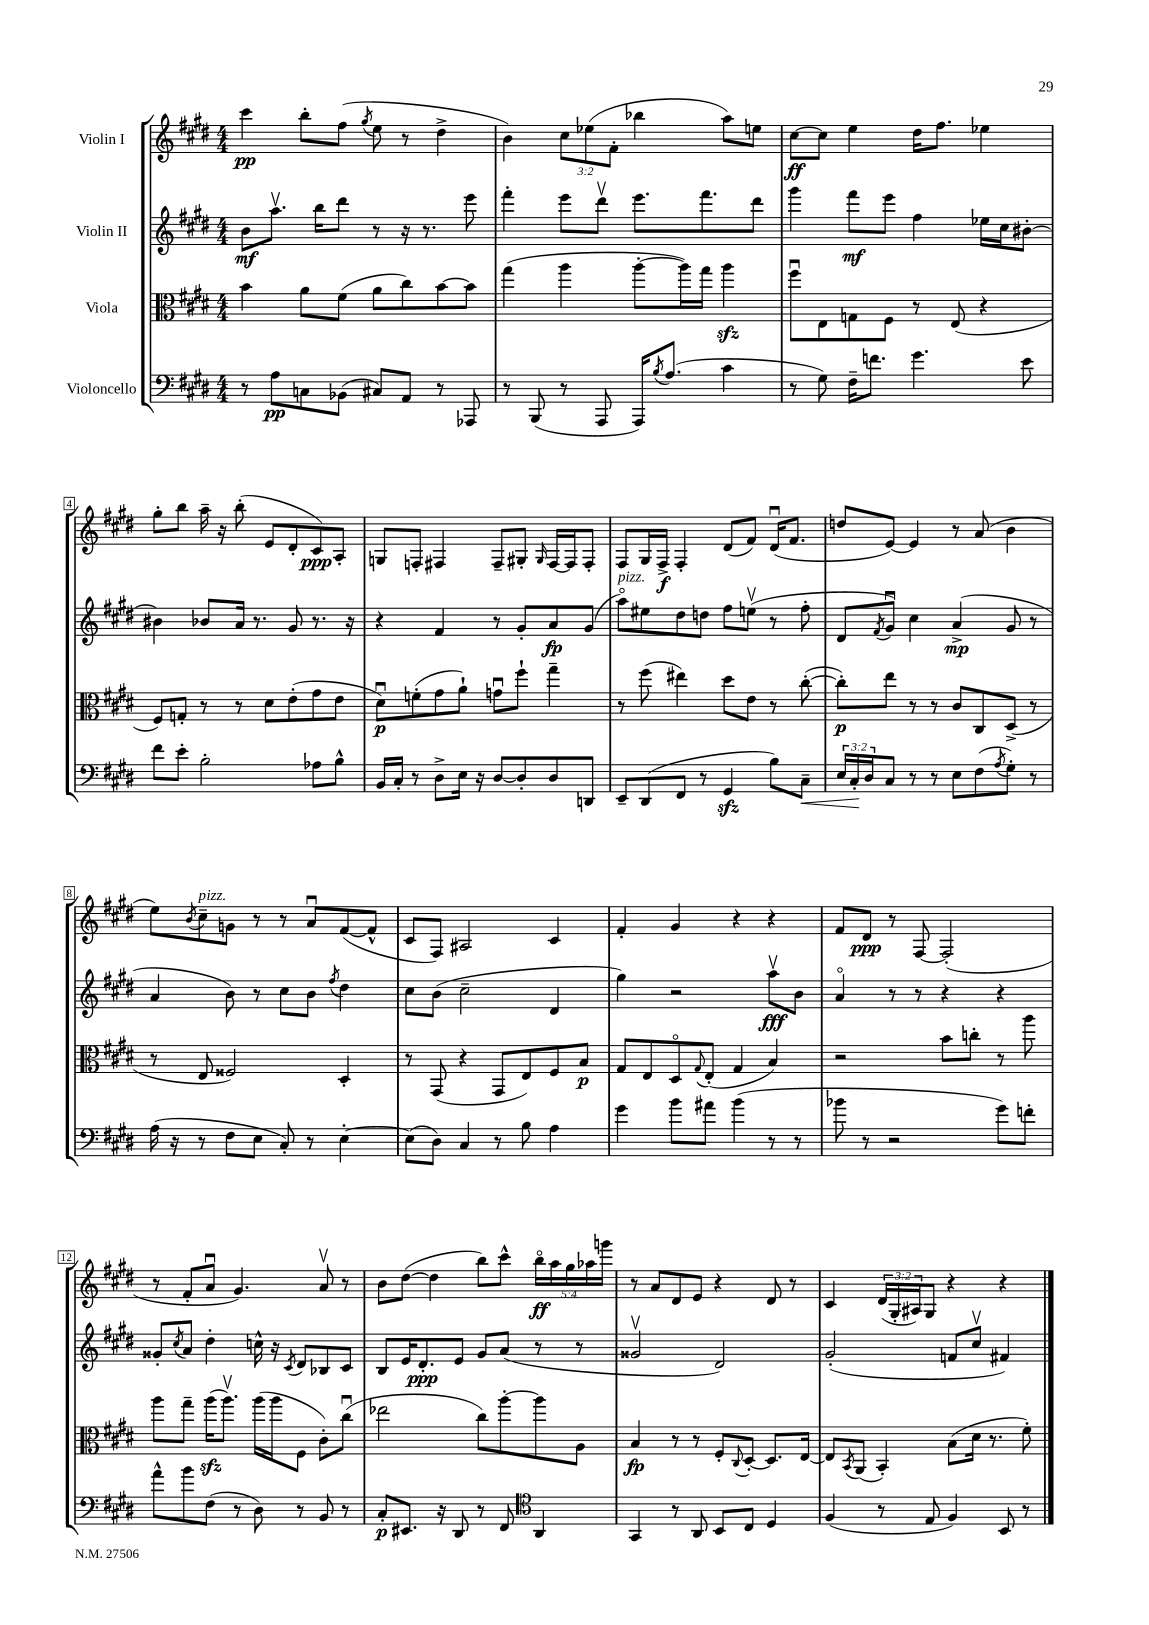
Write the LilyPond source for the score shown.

<<
\new StaffGroup <<
\new Staff = "s0" \with { instrumentName = "Violin I" } {
    \clef treble \key e \major \numericTimeSignature \time 4/4 \override Staff.TupletNumber.text = #tuplet-number::calc-fraction-text
    cis'''4\pp b''8-. fis''8( \acciaccatura { gis''8 } e''8 r8 dis''4-> |
    b'4) \tuplet 3/2 { cis''8 ees''8( fis'8-. } bes''4 a''8) e''8 |
    cis''8~\ff cis''8 e''4 dis''16 fis''8. ees''4 |
    gis''8-. b''8 a''16-- r16 b''8-.( e'8 dis'8-. cis'8\ppp) a8-. |
    g8 f8-. fis4 fis8-- gis8-. \grace { gis16 } fis16~ fis16 fis8-. |
    fis8 gis16 fis16->\f fis4-. dis'8( fis'8) dis'16\downbow( fis'8. |
    d''8 e'8~) e'4 r8 a'8( b'4 |
    e''8) \acciaccatura { b'8 } cis''8--^\markup { \italic "pizz." } g'8 r8 r8 a'8\downbow fis'8~( fis'8-^ |
    cis'8 fis8) ais2 cis'4 |
    fis'4-. gis'4 r4 r4 |
    fis'8 dis'8\ppp r8 fis8~ fis2-.( |
    r8 fis'8-. a'8\downbow gis'4.) a'8\upbow r8 |
    b'8 dis''8~( dis''4 b''8) cis'''8-^ \tuplet 5/4 { b''16\flageolet\ff a''16 gis''16 aes''16 g'''16 } |
    r8 a'8 dis'8 e'8 r4 dis'8 r8 |
    cis'4 \tuplet 3/2 { dis'16( gis16-. ais16) } gis8 r4 r4 \bar "|." |
}
\new Staff = "s1" \with { instrumentName = "Violin II" } {
    \clef treble \key e \major \numericTimeSignature \time 4/4
    b'8\mf a''8.\upbow b''16 dis'''8 r8 r16 r8. e'''8 |
    fis'''4-. e'''8 dis'''8\upbow e'''8. fis'''8. dis'''8 |
    gis'''4 fis'''8\mf e'''8 fis''4 ees''16 cis''16 bis'8~-. |
    bis'4 bes'8 a'16 r8. gis'8 r8. r16 |
    r4 fis'4 r8 gis'8-. a'8\fp gis'8( |
    a''8\flageolet^\markup { \italic "pizz." }) eis''8 dis''8 d''8 fis''8 e''8\upbow( r8 fis''8-. |
    dis'8 \acciaccatura { fis'8 } gis'8\downbow) cis''4 a'4->\mp( gis'8 r8 |
    a'4 b'8) r8 cis''8 b'8 \acciaccatura { fis''8 } dis''4 |
    cis''8 b'8( cis''2-- dis'4 |
    gis''4) r2 a''8\upbow\fff b'8 |
    a'4\flageolet r8 r8 r4 r4 |
    gisis'8-. \acciaccatura { cis''8 } a'8 dis''4-. c''16-^ r16 \acciaccatura { cis'8 } dis'8 bes8 cis'8 |
    b8 e'16 dis'8.-.\ppp e'8 gis'8 a'8( r8 r8 |
    gisis'2\upbow dis'2) |
    gis'2-.( f'8 cis''8\upbow fis'4) \bar "|." |
}
\new Staff = "s2" \with { instrumentName = "Viola" } {
    \clef alto \key e \major \numericTimeSignature \time 4/4
    b'4 a'8 fis'8( a'8 cis''8) b'8~ b'8 |
    gis''4( a''4 a''8~-. a''16) gis''16 a''4\sfz |
    fis''8\downbow e8 g8 fis8 r8 e8( r4 |
    fis8) g8-. r8 r8 dis'8 e'8-.( gis'8 e'8 |
    dis'8\downbow\p) f'8-.( gis'8 a'8-!) g'8\downbow fis''8-! gis''4-- |
    r8 fis''8( eis''4) dis''8 e'8 r8 cis''8~-.( |
    cis''8-.\p) e''8 r8 r8 cis'8 cis8 dis8->( r8 |
    r8 e8 fisis2) dis4-. |
    r8 gis,8( r4 gis,8 e8) fis8 b8\p |
    gis8 e8 dis8\flageolet \appoggiatura { gis8 } e8-.( gis4 b4) |
    r2 b'8 c''8-. r8 a''8 |
    a''8 gis''8-- a''16\sfz( a''8.\upbow) a''16( a''16 fis8 cis'8-.) cis''8\downbow( |
    ees''2 cis''8) a''8~-. a''8 a8 |
    b4\fp r8 r8 fis8-. \appoggiatura { cis8 } dis8~-. dis8. e16~ |
    e8 \acciaccatura { b,8 } a,8( b,4-.) b8( dis'16 r8. fis'8-.) \bar "|." |
}
\new Staff = "s3" \with { instrumentName = "Violoncello" } {
    \clef bass \key e \major \numericTimeSignature \time 4/4 \override Staff.TupletNumber.text = #tuplet-number::calc-fraction-text
    r8 a8\pp c8 bes,8( cis8) a,8 r8 aes,,8 |
    r8 b,,8( r8 a,,8 a,,16) \acciaccatura { b8 } a8.( cis'4 |
    r8 gis8) fis16-- f'8. gis'4. e'8 |
    fis'8 e'8-. b2-. aes8 b8-^ |
    b,16 cis16-. r8 dis8-> e16 r16 dis8~ dis8-. dis8 d,8 |
    e,8-- dis,8( fis,8 r8 gis,4\sfz b8) cis8--\< |
    \tuplet 3/2 { e16 cis16-.\! dis16 } cis8 r8 r8 e8 fis8( \acciaccatura { a8 } gis8-.) r8 |
    a16( r16 r8 fis8 e8 cis8-.) r8 e4~-. |
    e8( dis8) cis4 r8 b8 a4 |
    gis'4 b'8 ais'8 b'4( r8 r8 |
    bes'8 r8 r2 gis'8) f'8-. |
    a'8-^ b'8 fis8( r8 dis8) r8 b,8 r8 |
    cis8-.\p eis,8. r16 dis,8 r8 fis,8 \clef tenor a,4 |
    gis,4 r8 a,8 b,8 cis8 dis4 |
    fis4( r8 e8 fis4) b,8 r8 \bar "|." |
}
>>
>>
\layout { \context { \Score \override BarNumber.stencil = #(make-stencil-boxer 0.1 0.3 ly:text-interface::print) } }
